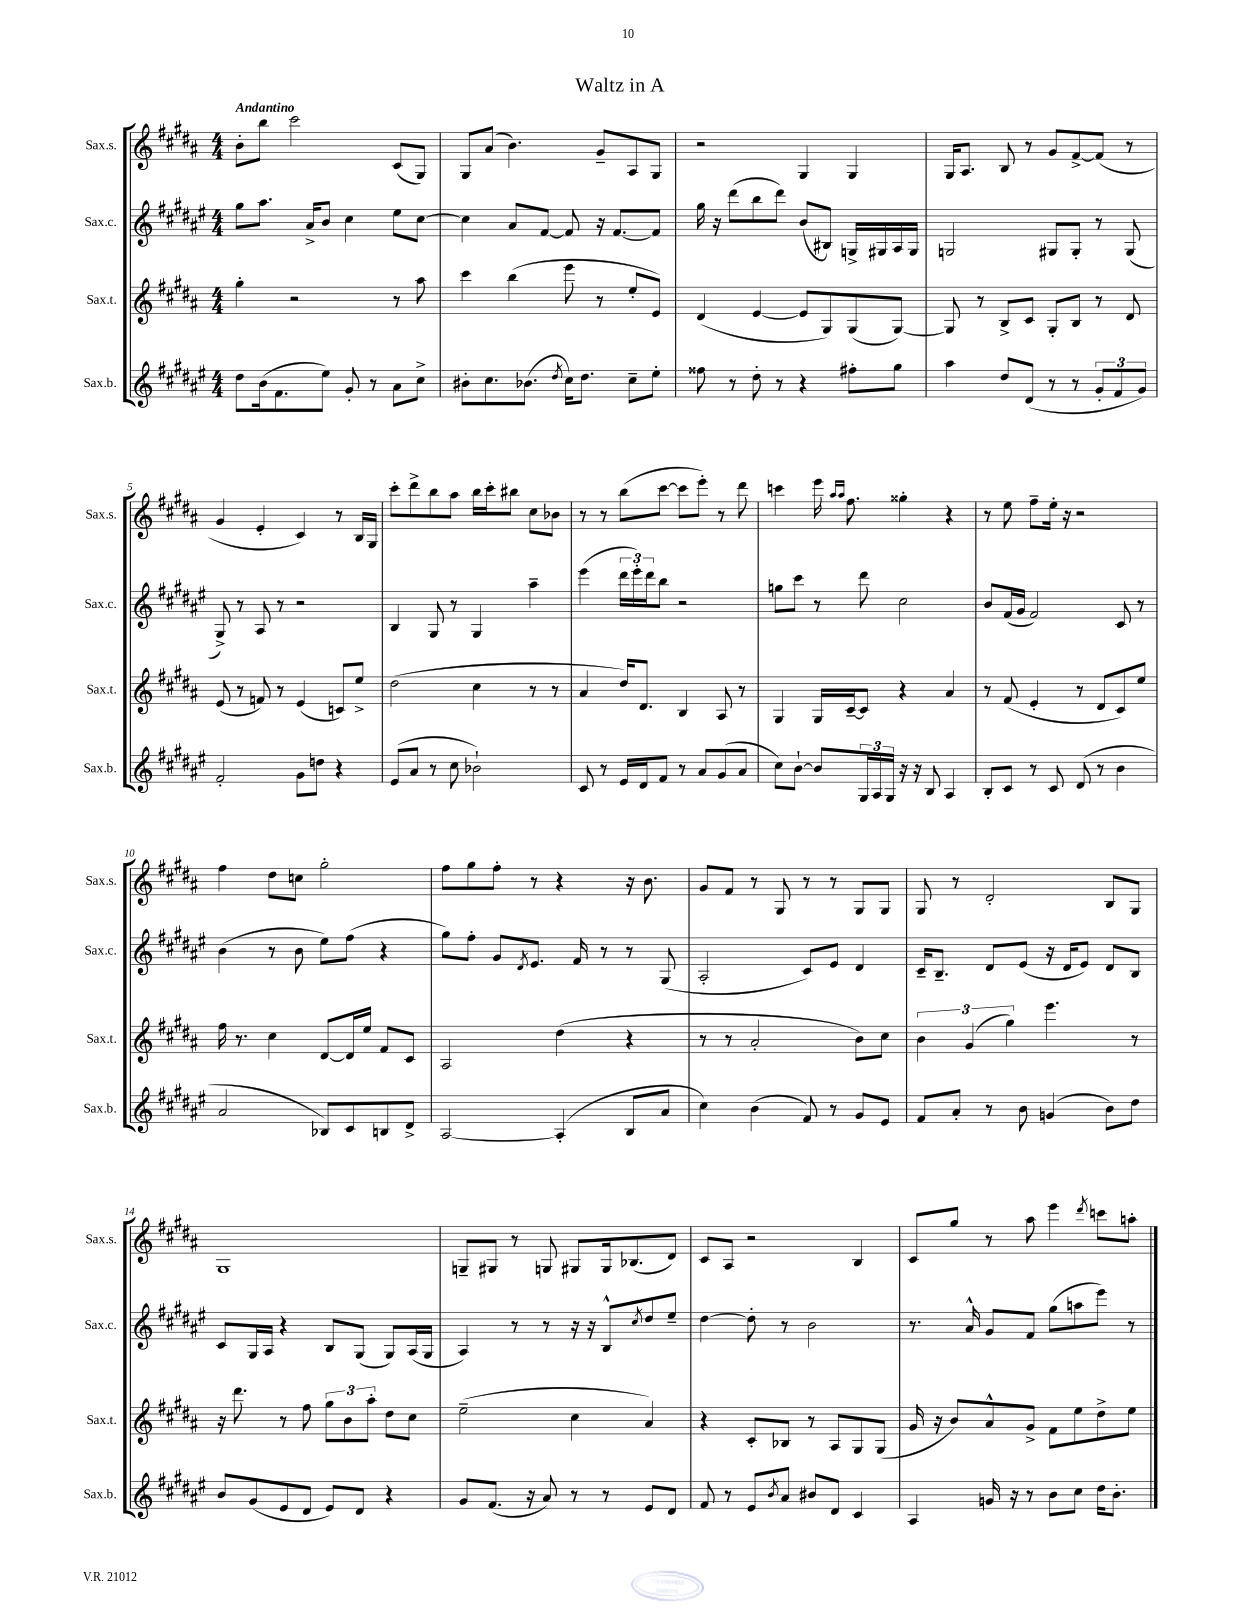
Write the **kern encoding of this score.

**kern	**kern	**kern	**kern
*part4	*part3	*part2	*part1
*staff4	*staff3	*staff2	*staff1
*I"Sax.b.	*I"Sax.t.	*I"Sax.c.	*I"Sax.s.
*I'Sax.b.	*I'Sax.t.	*I'Sax.c.	*I'Sax.s.
*clefG2	*clefG2	*clefG2	*clefG2
*k[f#c#g#d#a#e#]	*k[f#c#g#d#a#]	*k[f#c#g#d#a#e#]	*k[f#c#g#d#a#]
*M4/4	*M4/4	*M4/4	*M4/4
=1	=1	=1	=1
!	!	!	!LO:TX:a:B:t=Andantino
8dd#\L	4gg#'\	8gg#\L	8b'\L
(16b\k	.	8.aa#\J	8bb\J
8.f#\	.	.	.
.	2r	.	2ccc#\
.	.	16a#^/KL	.
8ee#\J)	.	8b/J	.
8g#'/	.	4cc#\	.
8r	.	.	.
8a#\L	8r	8ee#\L	(8c#/L
8cc#^\J	8aa#\	[8cc#\J	8G#/J)
=2	=2	=2	=2
8b#X'\L	4ccc#\	4cc#\]	8G#/L
8.cc#\	.	.	(8a#/J
.	(4bb\	8a#/L	4.b\)
(8.b-X\J	.	.	.
.	.	[8f#/J	.
8qdd#/	.	.	.
16cc#\KL)	8eee\	8f#/]	.
8.dd#\J	.	.	.
.	8r	16r	8g#~/L
.	.	[8.f#/L	.
8cc#~\L	8ee'/L	.	8A#/
8ee#'\J	8e/J)	8f#/J]	8G#/J
=3	=3	=3	=3
8ff##X\	(4d#/	16gg#\	2r
.	.	16r	.
8r	.	(8ddd#\L	.
8dd#'\	[4e/	8bb\	.
8r	.	8ddd#\J)	.
4r	8e/L]	(8b/L	4G#/
.	8G#/)	8B#X/J)	.
8ff#X'\L	(8G#/	16Gn^/LL	4G#/
.	.	16G#X/	.
8gg#\J	[8G#/J)	16A#/	.
.	.	16G#/JJ	.
=4	=4	=4	=4
4aa#\	8G#/]	2Gn/	16G#/KL
.	.	.	8.A#/J
.	8r	.	.
8dd#/L	8B^/L	.	8B/
(8d#/J	8c#/J	.	8r
8r	8G#'/L	8G#X/L	8g#/L
8r	8B/J	8G#'/J	[8f#^/
12g#'/L	8r	8r	(8f#/J]
12f#/	.	.	.
.	8d#/	(8G#/	8r
12g#/J)	.	.	.
!!LO:LB:g=z
=5	=5	=5	=5
2f#'/	(8e/	8G#^/)	4g#/
.	8r	8r	.
.	8fn/)	8A#/	4e'/
.	8r	8r	.
8g#\L	(4e/	2r	4c#/)
8ddn\J	.	.	.
4r	8cn/L)	.	8r
.	8ee^/J	.	16B/LL
.	.	.	16G#/JJ
=6	=6	=6	=6
(8e#/L	(2dd#\	4B/	8ccc#'\L
8a#/J	.	.	8ddd#^\
8r	.	8G#/	8bb\
8cc#\	.	8r	8aa#\J
2b-X`\)	4cc#\	4G#/	16bb\LL
.	.	.	16ccc#'\J
.	.	.	8bb#X\J
.	8r	4aa#~\	8cc#\L
.	8r	.	8b-X\J
=7	=7	=7	=7
8c#/	4a#/	(4eee#\	8r
8r	.	.	8r
16e#/LL	16dd#/KL)	24ddd#\LL	(8bb\L
.	.	24eee#'\)	.
16d#/J	8.d#/J	.	.
.	.	24ddd#\J	.
8f#/J	.	8bb\J	[8ccc#\J
8r	4B/	2r	8ccc#\L]
8a#/L	.	.	8eee'\J)
(8g#/	8A#/	.	8r
8a#/J	8r	.	8ddd#\
=8	=8	=8	=8
8cc#\L)	4G#/	8ggn\L	4cccn\
[8b`\J	.	8ccc#\J	.
8b/L]	16G#/LL	8r	16eee\
.	.	.	16qqaa#/LL
.	.	.	16qqaa#/JJ
.	[16c#~/J	.	8.ff#\
24G#/L	8c#/J]	8ddd#\	.
24A#/	.	.	.
24G#/JJ	.	.	.
16r	4r	2cc#\	4gg##X'\
16r	.	.	.
8B/	.	.	.
4A#/	4a#/	.	4r
=9	=9	=9	=9
8B'/L	8r	8b/L	8r
8c#/J	(8f#/	(16f#/L	8ee\
.	.	16g#/JJ	.
8r	4e'/	2f#/)	8ff#~\L
8c#/	.	.	16ee'\Jk
.	.	.	16r
(8d#/	8r	.	2r
8r	8d#/L	.	.
4b\	8c#/)	8c#/	.
.	8ee/J	8r	.
!!LO:LB:g=z
=10	=10	=10	=10
2a#/	16ff#\	(4b\	4ff#\
.	8.r	.	.
.	4cc#\	8r	8dd#\L
.	.	8b\	8ccn\J
8B-X/L)	[8d#/L	8ee#\L)	2gg#'\
8c#/	16d#/L]	(8ff#\J	.
.	16ee/JJ	.	.
8Bn/	8f#/L	4r	.
8d#^/J	8c#/J	.	.
=11	=11	=11	=11
[2A#/	2A#/	8gg#\L)	8ff#\L
.	.	8ff#'\J	8gg#\
.	.	8g#/L	8ff#'\J
.	.	8qd#/	.
.	.	8.e#/J	8r
(4A#'/]	(4dd#\	.	4r
.	.	16f#/	.
.	.	8r	.
8B/L	4r	8r	16r
.	.	.	8.b\
8a#/J	.	(8G#/	.
=12	=12	=12	=12
4cc#\)	8r	2A#'/	8g#/L
.	8r	.	8f#/J
(4b\	2a#'/	.	8r
.	.	.	8G#/
8f#/)	.	8c#/L)	8r
8r	.	8e#/J	8r
8g#/L	8b\L)	4d#/	8G#/L
8e#/J	8cc#\J	.	8G#/J
=13	=13	=13	=13
8f#/L	6b\	16c#~/KL	8G#/
.	.	8.B~/J	.
8a#'/J	.	.	8r
.	(6g#/	.	.
8r	.	8d#/L	2d#'/
.	6gg#\)	.	.
8b\	.	(8e#/J	.
(4gn/	4.eee\	16r	.
.	.	16d#/KL	.
.	.	8e#/J)	.
8b\L)	.	8d#/L	8B/L
8dd#\J	8r	8B/J	8G#/J
!!LO:LB:g=z
=14	=14	=14	=14
8b/L	16r	8c#/L	1G#
.	8.ddd#\	.	.
(8g#/	.	16G#/L	.
.	.	16A#/JJ	.
8e#/	8r	4r	.
8d#/J	8ff#\	.	.
8e#/L)	12gg#\L	8B/L	.
.	12b\	.	.
8d#/J	.	(8G#/J	.
.	12aa#'\J	.	.
4r	8dd#\L	8G#/L)	.
.	8cc#\J	(16A#/L	.
.	.	16G#/JJ	.
=15	=15	=15	=15
8g#/L	(2ee~\	4A#/)	8Gn~/L
(8.f#/J	.	.	8G#X/J
.	.	8r	8r
16r	.	.	.
8a#/)	.	8r	8Gn/
8r	4cc#\	16r	8G#X/L
.	.	16r	.
8r	.	8B^^/L	16G#/k
.	.	.	(8.B-X/
.	.	8qcc#/	.
8e#/L	4a#/)	8dd#/	.
8d#/J	.	8ee#~/J	8d#/J)
=16	=16	=16	=16
8f#/	4r	[4dd#\	8c#/L
8r	.	.	8A#/J
8e#/L	8c#'/L	8dd#'\]	2r
8qb/	.	.	.
8a#/J	8B-X/J	8r	.
8b#X/L	8r	2b\	.
8d#/J	8A#/L	.	.
4c#/	8G#/	.	4B/
.	(8G#/J	.	.
=17	=17	=17	=17
4A#/	16g#/	8.r	8c#/L
.	16r	.	.
.	8b/L)	.	8gg#/J
.	.	16a#^^/	.
16gn/	8a#^^/	8g#/L	8r
16r	.	.	.
8r	8g#^/J	8f#/J	8aa#\
8b\L	8f#\L	(8gg#\L	4eee\
8cc#\J	8ee\	8aan\	.
.	.	.	8qddd#/
16dd#\KL	8dd#^\	8eee#\J)	8cccn\L
8.b'\J	.	.	.
.	8ee\J	8r	8aan'\J
==	==	==	==
*-	*-	*-	*-
